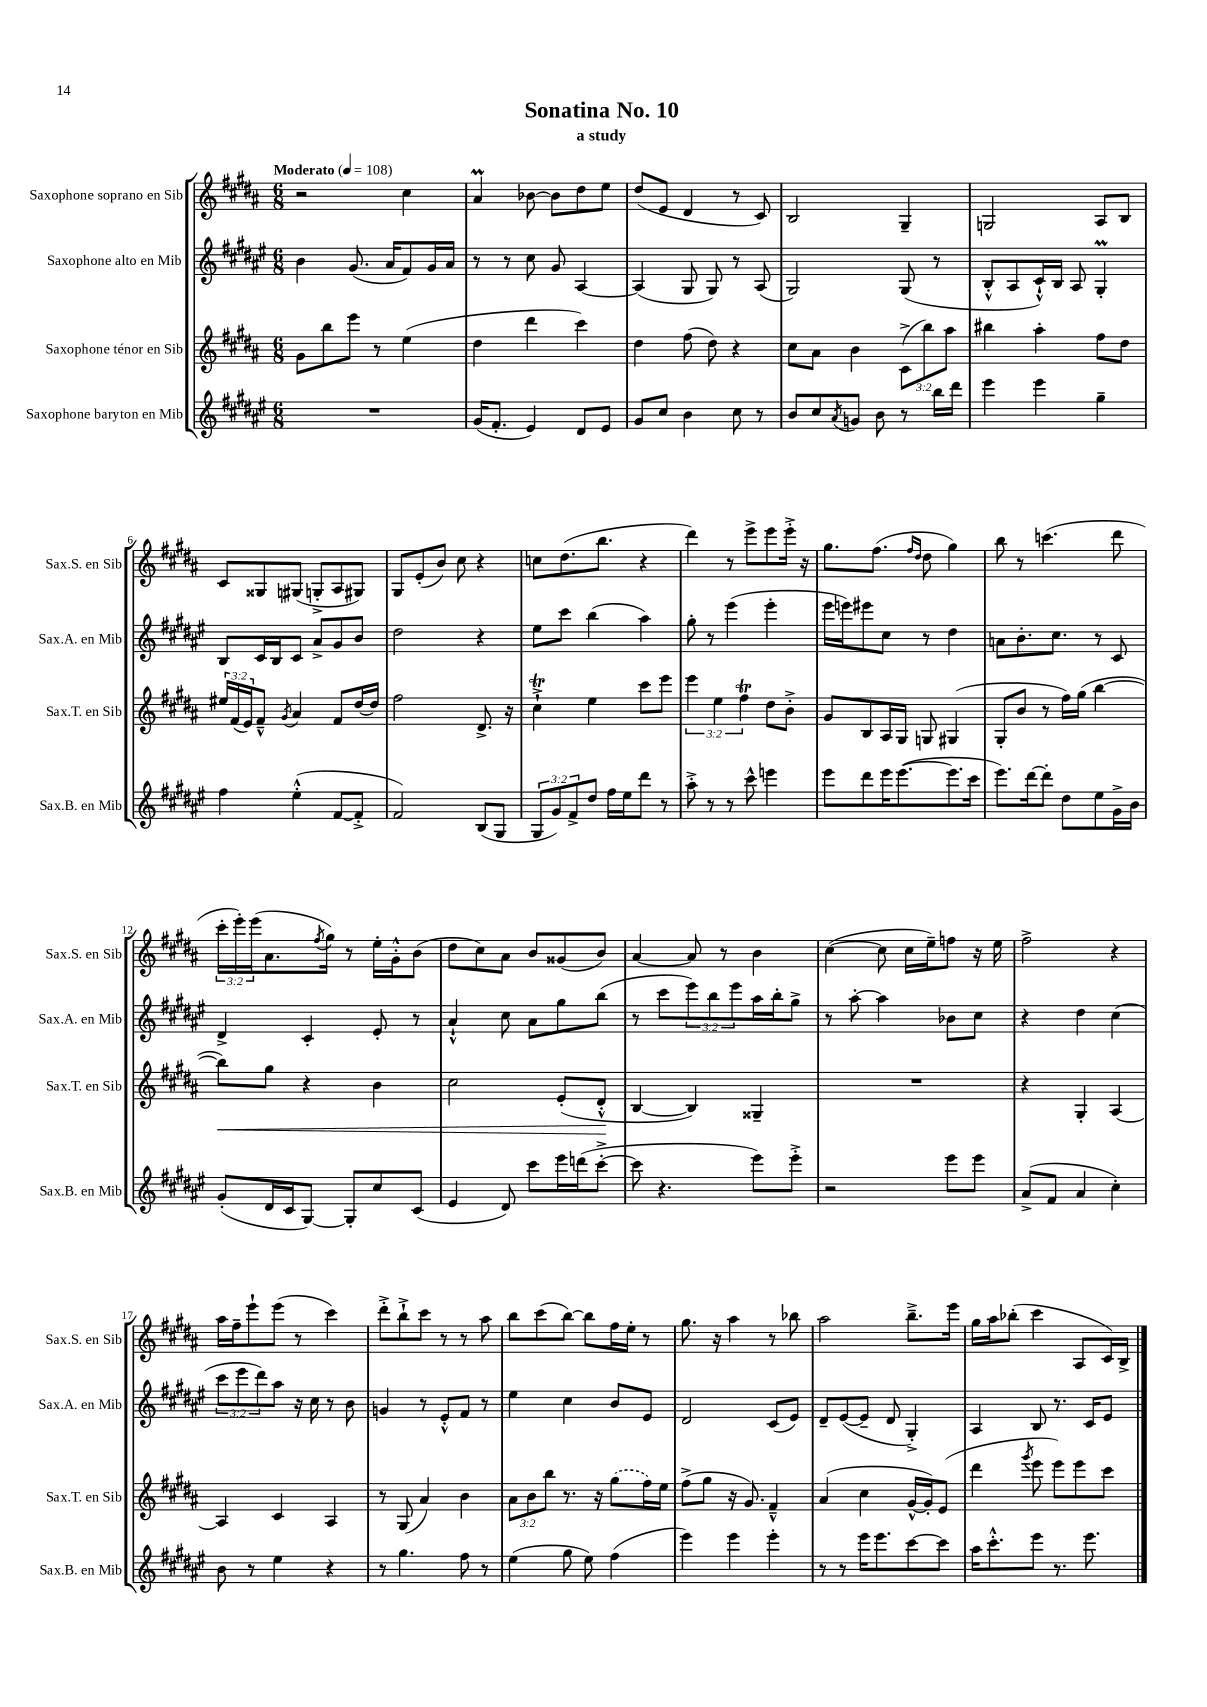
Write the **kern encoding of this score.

**kern	**kern	**kern	**kern
*staff4	*staff3	*staff2	*staff1
*clefG2	*clefG2	*clefG2	*clefG2
*k[f#c#g#d#a#e#]	*k[f#c#g#d#a#]	*k[f#c#g#d#a#e#]	*k[f#c#g#d#a#]
*M6/8	*M6/8	*M6/8	*M6/8
*MM108	*MM108	*MM108	*MM108
2.r	8g#	4b	2r
.	8bb	.	.
.	8eee	(8.g#	.
.	8r	.	.
.	.	16a#	.
.	(4ee	8f#)	4cc#
.	.	16g#	.
.	.	16a#	.
=	=	=	=
(16g#	4dd#	8r	4a#
8.f#'	.	.	.
.	.	8r	.
4e#)	4ddd#	8cc#	[8b-
.	.	8g#	8b-]
8d#	4ccc#)	[4A#	8dd#
8e#	.	.	8ee
=	=	=	=
8g#	4dd#	(4A#]	(8dd#
8cc#	.	.	8e
4b	(8ff#	8G#	4d#
.	8dd#)	8G#)	.
8cc#	4r	8r	8r
8r	.	(8A#	8c#)
=	=	=	=
8b	8cc#	2G#)	2B
8cc#	8a#	.	.
8qa#	.	.	.
8g	4b	.	.
8b	.	.	.
8r	(12c#^	(8G#	4G#~
.	12bb)	.	.
16bb	.	8r	.
.	12aa#	.	.
16ddd#	.	.	.
=	=	=	=
4eee#	4bb#	8B'^^	2G
.	.	8A#	.
4eee#	4aa#'	16c#`^^)	.
.	.	16B	.
.	.	8A#	.
4gg#~	8ff#	4G#'	8A#
.	8dd#	.	8B
=	=	=	=
4ff#	24ee#	8B	8c#
.	(24f#	.	.
.	24e)	.	.
.	8f#~^^	16c#	8G##
.	.	16B	.
.	8qg#	.	.
(4ee#'^^	4a#	8c#	(8G#
.	.	8a#^	8G'^
[8f#	8f#	8g#	8A#
8f#'^]	[16dd#	8b	8G#)
.	16dd#]	.	.
=	=	=	=
2f#)	2ff#	2dd#	8G#
.	.	.	(8e'
.	.	.	8b)
.	.	.	8cc#
(8B	8.d#^	4r	4r
8G#	.	.	.
.	16r	.	.
=	=	=	=
12G#	4cc#`^	8ee#	8cc
12g#)	.	.	.
.	.	8ccc#	(8.dd#
12f#^	.	.	.
8dd#	4ee	(4bb	.
.	.	.	8.bb
16ff#	.	.	.
16ee#	.	.	.
8ddd#	8ccc#	4aa#)	4r
8r	8eee	.	.
=	=	=	=
8aa#'^	6eee	8gg#'	4ddd#)
8r	.	8r	.
.	6ee	.	.
8r	.	(4eee#	8r
.	6ff#	.	.
8ccc#^^	.	.	8eee^
4eee	8dd#	4eee#'	8eee
.	8b'^	.	16eee'^
.	.	.	16r
=	=	=	=
8eee#	8g#	16eee#	8.gg#
.	.	16eee)	.
8ddd#	8B	8eee#	.
.	.	.	(8.ff#
16eee#	16A#	8cc#	.
([8.eee#	16G#	.	.
.	.	.	16qqff#
.	.	.	16qqdd#
.	8G	8r	8dd#
8.eee#]	(4G#	4dd#	4gg#)
16ccc#	.	.	.
=	=	=	=
8.eee#)	8G#'	8a	8bb
.	8b	8.b'	8r
[16ddd#	.	.	.
8ddd#']	8r	.	(4.ccc
.	.	8.cc#	.
8dd#	16ff#)	.	.
.	(16gg#	.	.
8ee#	[4bb	8r	.
16g#^	.	8c#	8ddd#
16b	.	.	.
=	=	=	=
(8g#'	8bb])	4d#^	24ccc#'
.	.	.	24eee')
.	.	.	(24eee
16d#	8gg#	.	8.a#
16c#	.	.	.
[8G#)	4r	4c#'	.
.	.	.	8qff#
.	.	.	16gg#)
8G#']	.	.	8r
8cc#	4b	8e#'	16ee'
.	.	.	16g#'^^
(8c#	.	8r	(8b
=	=	=	=
4e#	2cc#	4a#`^^	8dd#
.	.	.	8cc#)
8d#)	.	8cc#	8a#
8ccc#	.	8a#	8b
16eee#	(8e'	8gg#	(8g##
(16ddd	.	.	.
[8ccc#'^	8d#'^^	(8bb	8b)
=	=	=	=
8ccc#]	[4B	8r	[4a#
4.r	.	8ccc#	.
.	4B])	12eee#)	8a#]
.	.	12bb	.
.	.	.	8r
.	.	12eee#	.
8eee#)	4G##~	16aa#	4b
.	.	16bb'	.
8eee#'^	.	8gg#^	.
=	=	=	=
2r	2.r	8r	([4cc#
.	.	[8aa#'	.
.	.	4aa#]	8cc#]
.	.	.	16cc#
.	.	.	16ee~)
8eee#	.	8b-	8ff
8eee#	.	8cc#	16r
.	.	.	16ee
=	=	=	=
(8a#^	4r	4r	2ff#^
8f#	.	.	.
4a#	4G#'	4dd#	.
4cc#')	[4A#	(4cc#	4r
=	=	=	=
8b	4A#]	12ccc#	16aa#
.	.	.	16ff#~
.	.	12eee#	.
8r	.	.	8eee`
.	.	12ddd#)	.
4ee#	4c#	8aa#	(8eee
.	.	16r	8r
.	.	16cc#	.
4r	4A#	8r	4ccc#)
.	.	8b	.
=	=	=	=
8r	8r	4g	8ddd#'^
4.gg#	(8G#	.	8bb`^
.	4a#)	8r	8ccc#
.	.	8e#'^^	8r
8ff#	4b	8f#	8r
8r	.	8r	8aa#
=	=	=	=
(4ee#	12a#	4ee#	8bb
.	12b	.	.
.	.	.	(8ccc#
.	12bb	.	.
8gg#	8.r	4cc#	[8bb)
8ee#)	.	.	8bb]
.	16r	.	.
(4ff#	(8gg#	8b	16ff#
.	.	.	16ee'
.	16ff#)	8e#	8r
.	16ee	.	.
=	=	=	=
4eee#)	(8ff#^	2d#	8.gg#
.	8gg#	.	.
.	.	.	16r
4eee#	16r	.	4aa#
.	8.g#)	.	.
4eee#'	4f#~^^	(8c#	8r
.	.	8e#)	8bb-
=	=	=	=
8r	(4a#	8d#~	2aa#
8r	.	([8e#	.
16eee#	4cc#	8e#~]	.
8.eee#	.	.	.
.	.	8d#	.
[8ccc#	[16g#^^	4G#'^)	8.bb~^
.	16g#'])	.	.
8ccc#]	(8e	.	.
.	.	.	16eee
=	=	=	=
16aa#	4ddd#	4A#	16gg#
8.ccc#'^^	.	.	16aa#
.	.	.	(8bb-'
.	8qggg#	.	.
8eee#	8eee	8B	4ccc#
8.r	8eee)	8.r	.
.	8eee	.	8A#
8.eee#	.	16c#	.
.	8ccc#	8e#	16c#)
.	.	.	16B^
==	==	==	==
*-	*-	*-	*-
